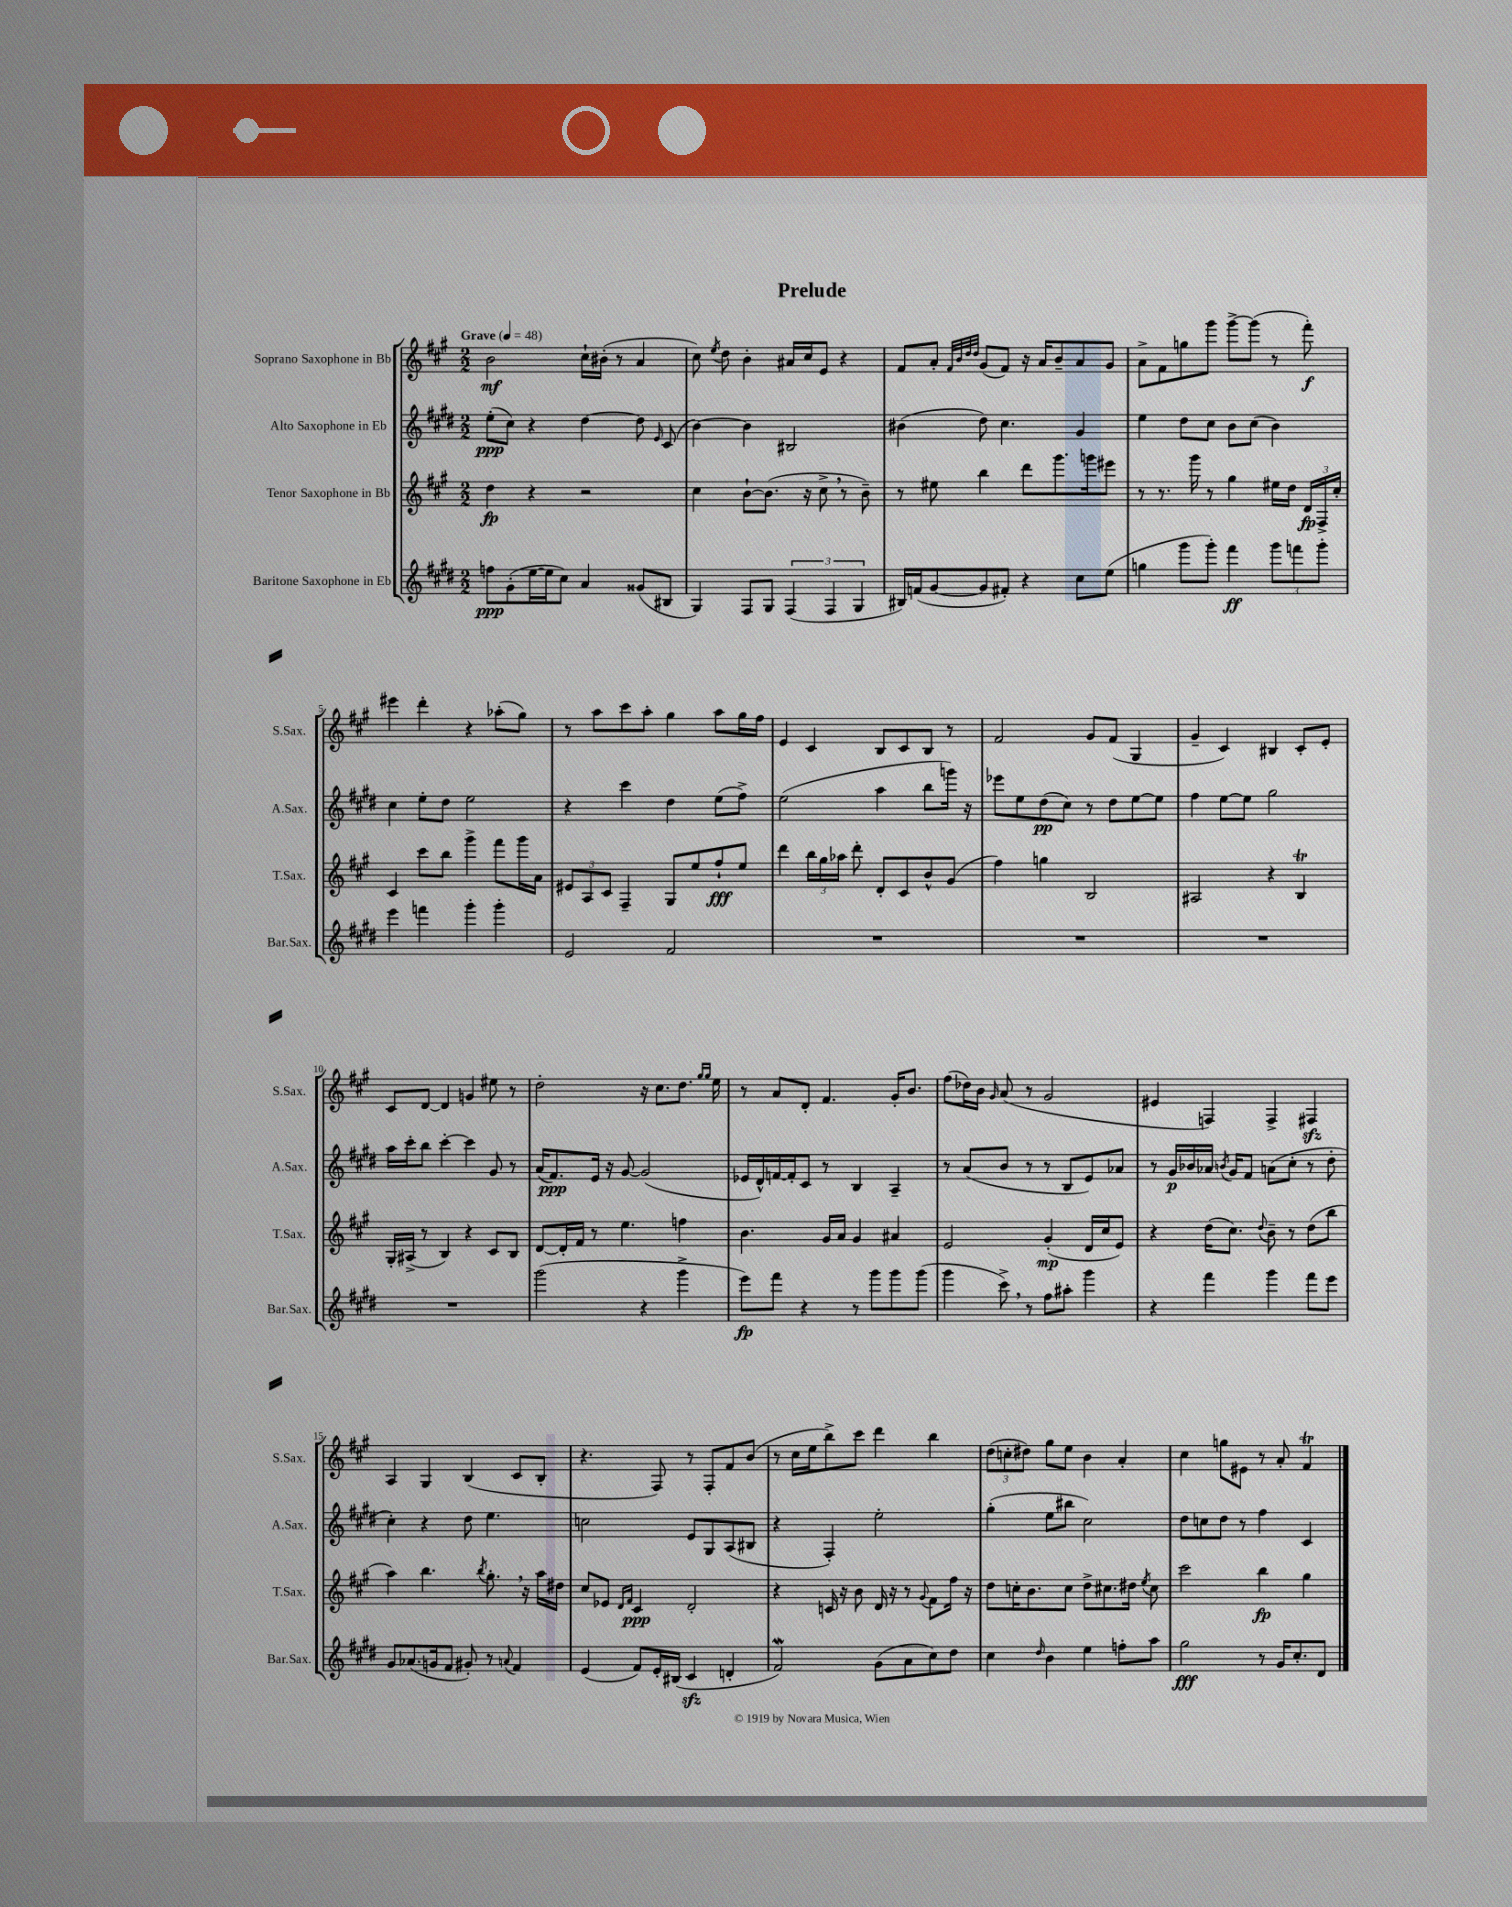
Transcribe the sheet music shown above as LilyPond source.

\header { title = "Prelude" }
<<
\new StaffGroup <<
\new Staff = "s0" \with { instrumentName = "Soprano Saxophone in Bb" shortInstrumentName = "S.Sax." } {
    \clef treble \key a \major \numericTimeSignature \time 2/2 \tempo "Grave" 4 = 48
    \autoBeamOff b'2\mf cis''16[-! bis'16]-.( r8 a'4 |
    cis''8) \acciaccatura { e''8 } d''8 b'4-. ais'16[ cis''16 e'8] r4 |
    fis'8[ a'8]-. \grace { fis'32[ b'32 d''32 d''32] } gis'8[( fis'8]) r16 a'16[ b'8-- a'8 gis'8] |
    a'8[-> fis'8 g''8 gis'''8] gis'''8[~-> gis'''8]( r8 fis'''8-.\f) |
    eis'''4 d'''4-. r4 aes''8[-.( gis''8]) |
    r8 a''8[ cis'''8 a''8]-. gis''4 a''8[ gis''16 fis''16] |
    e'4 cis'4 b8[ cis'8 b8] r8 |
    fis'2 gis'8[ fis'8]( gis4 |
    gis'4-- cis'4) bis4 cis'8[-. e'8]-. |
    cis'8[ d'8]~ d'4 g'4 eis''8 r8 |
    d''2-. r16 cis''8.[ d''8.] \grace { gis''16[ gis''16] } e''16 |
    r8 a'8[ d'8]-. fis'4. gis'16[-. b'8.] |
    fis''8[( des''16) b'16] \grace { gis'16 } a'8( r8 gis'2 |
    eis'4 f4) f4-> fis4\sfz |
    a4 gis4 b4( cis'8[ b8]-. |
    r4. fis8) r8 fis8[-. fis'8 b'8]( |
    r8 cis''16[ e''16 b''8->) cis'''8] d'''4 b''4 |
    \tuplet 3/2 { d''8[( c''8-. dis''8]) } gis''8[ e''8] b'4 a'4-. |
    cis''4 g''8[ eis'8] r8 a'8-. fis'4\trill \bar "|." |
}
\new Staff = "s1" \with { instrumentName = "Alto Saxophone in Eb" shortInstrumentName = "A.Sax." } {
    \clef treble \key e \major \numericTimeSignature \time 2/2
    \autoBeamOff e''8[-.\ppp( cis''8]) r4 dis''4~ dis''8 \grace { e'16 } cis'8( |
    b'4~) b'4 bis2 |
    bis'4( dis''8) cis''4. gis'4 |
    e''4 dis''8[ cis''8] b'8[ cis''8]( b'4) |
    cis''4 e''8[-. dis''8] e''2 |
    r4 cis'''4 dis''4 e''8[( fis''8]->) |
    e''2( a''4 b''8[ g'''16]) r16 |
    ees'''8[ e''8 dis''8\pp( cis''8]) r8 dis''8[ e''8~ e''8] |
    fis''4 e''8[~ e''8] gis''2 |
    a''16[ cis'''16-. b''8] cis'''4~-. cis'''4 gis'8 r8 |
    a'16[( fis'8.\ppp) e'16] r16 gis'8~ gis'2( |
    ees'16[ dis'16-^) f'16~ f'16-. cis'8] r8 b4 a4-- |
    r8 a'8[( b'8] r8 r8 b8[ e'8) aes'8] |
    r8 gis'16[\p bes'16 aes'16] \acciaccatura { b'8 } gis'16[ fis'8] a'8[( cis''8]-. r8 dis''8-. |
    cis''4-.) r4 dis''8 e''4. |
    c''2 e'8[ gis8 a8( bis8] |
    r4 fis4-.) e''2-. |
    gis''4-.( e''8[ bis''8] cis''2) |
    dis''8[ c''8 dis''8] r8 fis''4 cis'4 \bar "|." |
}
\new Staff = "s2" \with { instrumentName = "Tenor Saxophone in Bb" shortInstrumentName = "T.Sax." } {
    \clef treble \key a \major \numericTimeSignature \time 2/2
    \autoBeamOff d''4\fp r4 r2 |
    cis''4 b'8[~-! b'8.]( r16 cis''8-> \breathe r8 b'8--) |
    r8 eis''8 b''4 d'''8[ gis'''8. g'''16 eis'''8] |
    r8 r8. gis'''16 r8 gis''4 eis''16[ d''16] \tuplet 3/2 { d'16[\fp fis16-> cis''16]-. } |
    cis'4 cis'''8[ b''8] gis'''4-> fis'''8[ gis'''16 a'16] |
    \tuplet 3/2 { eis'8[ a8 cis'8] } fis4-- gis8[ e''8 fis''8-!\fff e''8] |
    d'''4 \tuplet 3/2 { b''16[ gis''16 aes''16] } d'''8-. d'8[-. cis'8 b'8-^ gis'8]( |
    fis''4) g''4 b2 |
    ais2 r4 b4\trill |
    gis16[-. ais16]->( r8 b4) r4 cis'8[ b8] |
    d'8[~ d'16-. fis'16] r8 e''4. f''4 |
    b'4. gis'16[ a'16] gis'4 ais'4 |
    e'2 gis'4-.\mp( d'16[ cis''16 e'8]) |
    r4 d''16[( cis''8.]) \appoggiatura { d''8 } b'8-- r8 d''8[( b''8] |
    a''4) b''4. \acciaccatura { b''8 } gis''8.-. \breathe r16 a''16[ dis''16] |
    cis''8[ ees'8] \grace { d'16[ fis'16] } cis'4\ppp d'2-. |
    r4 c'16 r16 b'8 d'16 r16 r8 \appoggiatura { gis'8 } fis'8[ fis''16] r16 |
    d''8[ c''16-. b'8. c''8] d''8[-> cis''8. dis''16] \acciaccatura { e''8 } cis''8 |
    cis'''2 b''4\fp gis''4 \bar "|." |
}
\new Staff = "s3" \with { instrumentName = "Baritone Saxophone in Eb" shortInstrumentName = "Bar.Sax." } {
    \clef treble \key e \major \numericTimeSignature \time 2/2
    \autoBeamOff f''8[\ppp gis'8-.( e''16~ e''16 cis''8]) a'4 gisis'8[( bis8] |
    gis4) fis8[ gis8] \tuplet 3/2 { fis4( fis4 gis4 } |
    bis16[) f'16( gis'8~ gis'8 fis'8]-.) r4 cis''8[ e''8]( |
    g''4 gis'''8[ gis'''8]-.) fis'''4\ff \tuplet 3/2 { gis'''8[ f'''8 gis'''8]-. } |
    e'''4 f'''4 gis'''4-. gis'''4-. |
    e'2 fis'2 |
    R1 |
    R1 |
    R1 |
    R1 |
    gis'''2( r4 gis'''4-> |
    e'''8[\fp) fis'''8] r4 r8 gis'''8[ gis'''8 gis'''8]( |
    gis'''4 cis'''8->) \breathe r8 fis''8[ ais''8]-. gis'''4 |
    r4 fis'''4 gis'''4 fis'''8[ e'''8] |
    gis'8[ aes'8.( g'16 fis'8] gis'8-.) r8 \appoggiatura { a'8 } fis'4 |
    e'4( fis'8[) e'16-. bis16]( cis'4\sfz d'4-. |
    fis'2\mordent) gis'8[( a'8 cis''8) dis''8] |
    cis''4 \grace { dis''16 } b'4 e''4 f''8[-. a''8] |
    gis''2\fff r8 gis'16[ cis''8.-. dis'8] \bar "|." |
}
>>
>>
